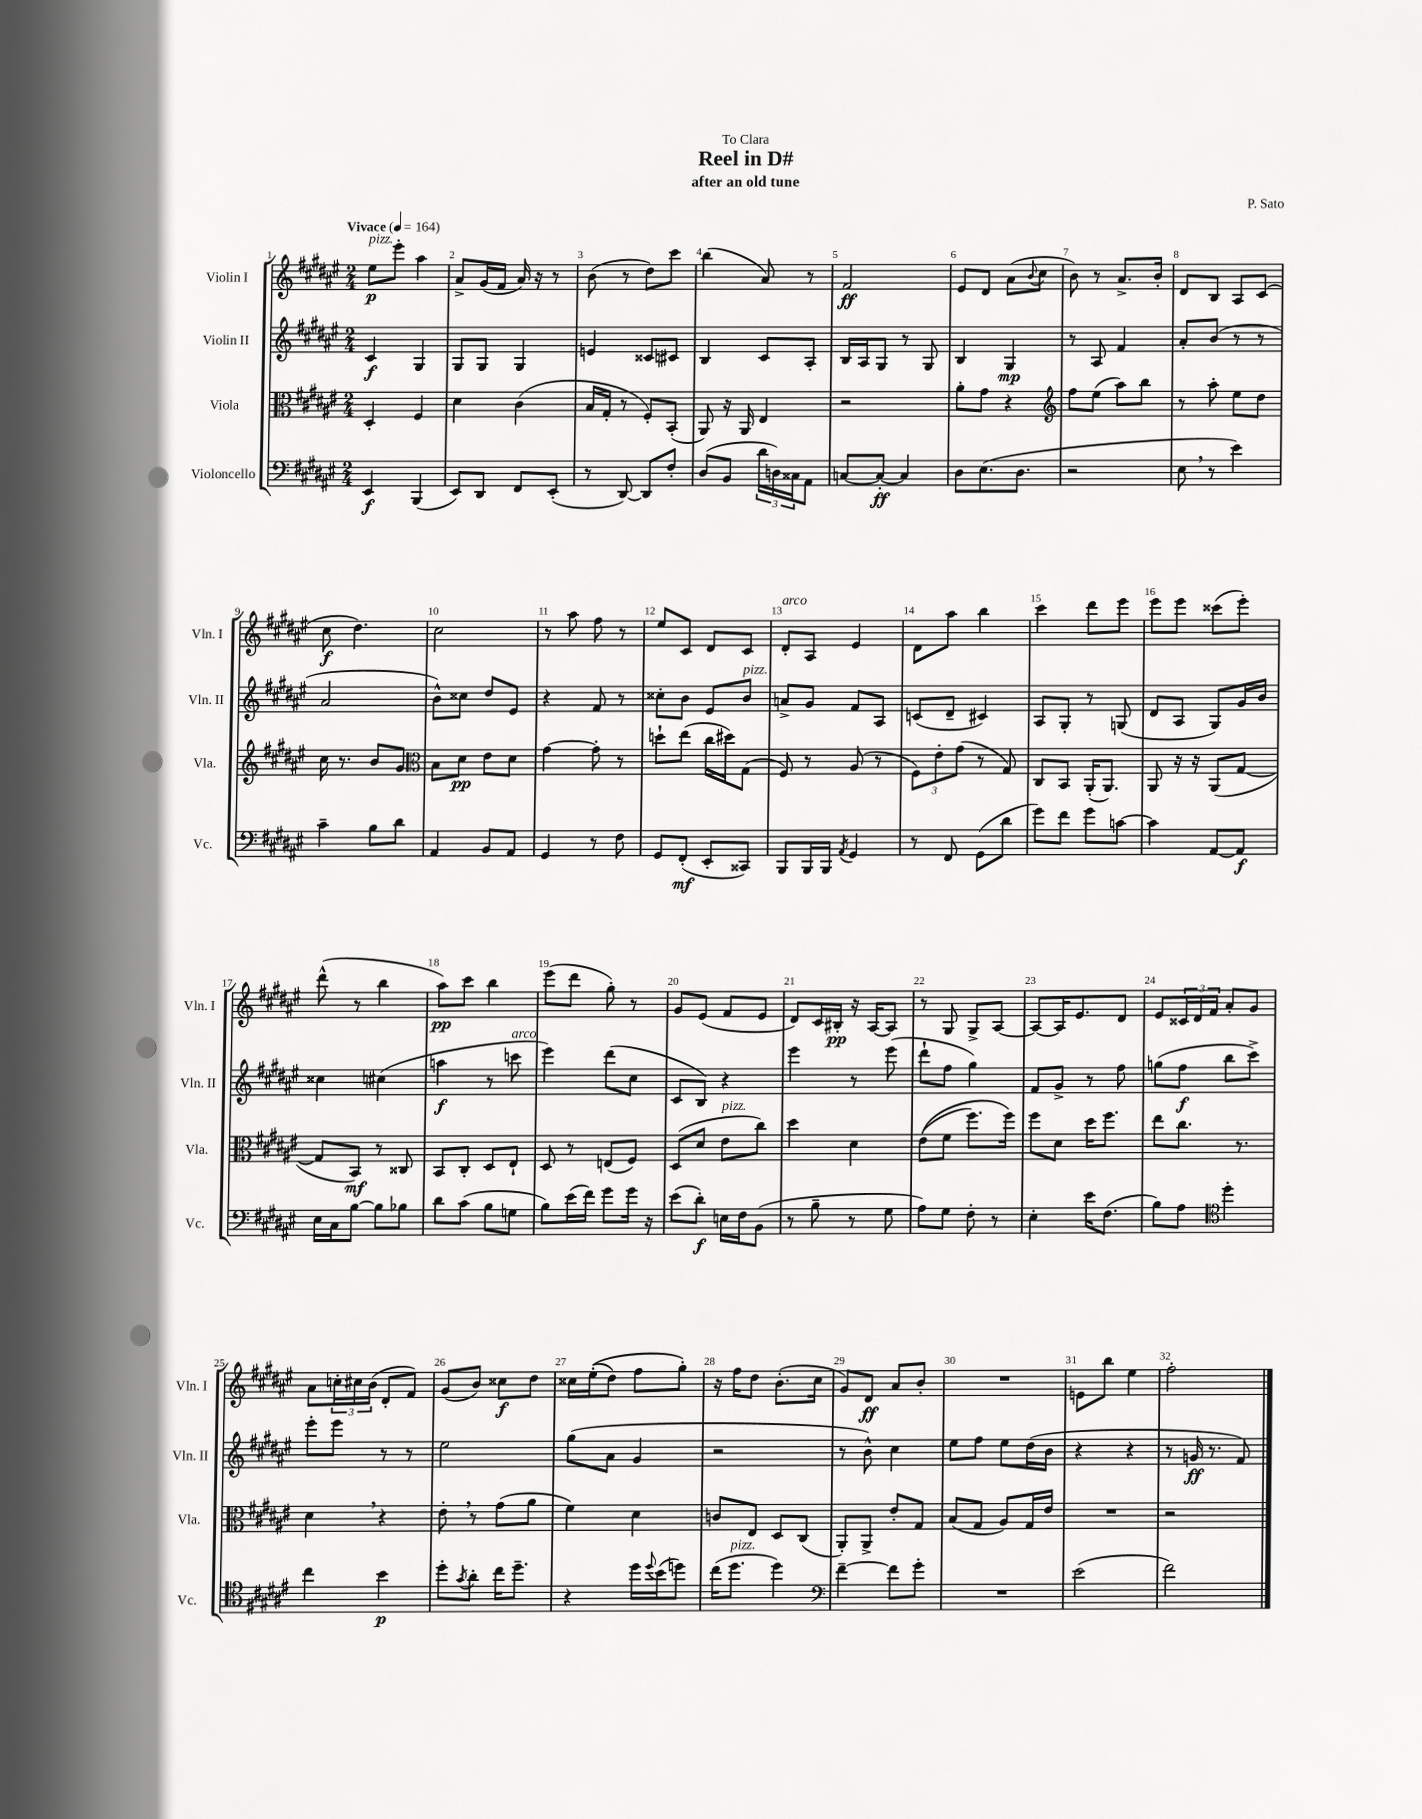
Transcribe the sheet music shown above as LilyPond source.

\header { title = "Reel in D#" composer = "P. Sato" subtitle = "after an old tune" dedication = "To Clara" }
<<
\new StaffGroup <<
\new Staff = "s0" \with { instrumentName = "Violin I" shortInstrumentName = "Vln. I" } {
    \clef treble \key fis \major \numericTimeSignature \time 2/4 \tempo "Vivace" 4 = 164
    eis''8\p^\markup { \italic "pizz." } eis'''8-. ais''4 |
    ais'8-> gis'16( fis'16 ais'16) r16 r8 |
    b'8( r8 dis''8) cis'''8 |
    b''4( ais'8) r8 |
    fis'2\ff |
    eis'8 dis'8 ais'8( \appoggiatura { b'8 } cis''8 |
    b'8) r8 ais'8.-> b'16-. |
    dis'8 b8 ais8 cis'8( |
    cis''8\f dis''4.) |
    cis''2 |
    r8 ais''8 fis''8 r8 |
    eis''8 cis'8 dis'8 cis'8 |
    dis'8-.^\markup { \italic "arco" } ais8 eis'4 |
    dis'8 ais''8 b''4 |
    cis'''4 dis'''8 eis'''8 |
    eis'''8 eis'''8 cisis'''8( eis'''8-.) |
    dis'''8-^( r8 b''4 |
    ais''8\pp) cis'''8 b''4 |
    eis'''8( dis'''8 gis''8-.) r8 |
    gis'8 eis'8( fis'8 eis'8 |
    dis'8) cis'16 bis16-.\pp r16 ais16~ ais8 |
    r8 gis8 gis8-> ais8~ |
    ais8~ ais16 eis'8. dis'8 |
    eis'8 \tuplet 3/2 { cisis'16 dis'16 fis'16 } ais'8-. gis'8 |
    ais'8 \tuplet 3/2 { c''16-. cis''16 b'16( } dis'8-. fis'8) |
    gis'8( b'8) cisis''8\f dis''8 |
    cisis''16 eis''16-.(\( dis''8) fis''8 gis''8-.\) |
    r16 fis''16 dis''8 b'8.-.( cis''16 |
    gis'8) dis'8\ff ais'8 b'8-. |
    R2 |
    e'8 b''8 eis''4 |
    fis''2-. \bar "|." |
}
\new Staff = "s1" \with { instrumentName = "Violin II" shortInstrumentName = "Vln. II" } {
    \clef treble \key fis \major \numericTimeSignature \time 2/4
    cis'4\f gis4 |
    gis8 gis8 gis4 |
    e'4 cisis'8 cis'8 |
    b4 cis'8 ais8-. |
    b16 ais16 gis8 r8 gis8 |
    b4 gis4\mp |
    r8 ais8 fis'4 |
    ais'8-. b'8( r8 r8 |
    ais'2 |
    b'8-^) cisis''8 dis''8 eis'8 |
    r4 fis'8 r8 |
    cisis''8-. b'8 eis'8 b'8^\markup { \italic "pizz." } |
    a'8-> gis'8 fis'8 ais8 |
    c'8( dis'8-- cis'4) |
    ais8 gis8-. r8 g8( |
    dis'8 ais8 gis8) gis'16 b'16 |
    cisis''4 cis''4( |
    a''4\f r8 c'''8^\markup { \italic "arco" } |
    eis'''4) dis'''8( cis''8 |
    cis'8 b8) r4 |
    eis'''4 r8 eis'''8( |
    dis'''8-! fis''8 gis''4) |
    fis'8 gis'8-> r8 fis''8 |
    g''8( fis''8\f b''8 cis'''8->) |
    eis'''8-. eis'''8 r8 r8 |
    eis''2 |
    gis''8( ais'8 gis'4 |
    r2 |
    r8 b'8-^) cis''4 |
    eis''8 fis''8 eis''8 dis''16( b'16 |
    r4 r4 |
    r8 g'16\ff r8. fis'8) \bar "|." |
}
\new Staff = "s2" \with { instrumentName = "Viola" shortInstrumentName = "Vla." } {
    \clef alto \key fis \major \numericTimeSignature \time 2/4
    dis4-. fis4 |
    dis'4 cis'4( |
    b16 gis16-. r8 fis8-.) b,8-.( |
    ais,8) r16 ais,16 eis4 |
    r2 |
    ais'8-. gis'8 r4 |
    \clef treble fis''8 eis''8( ais''8) b''8 |
    r8 ais''8-. eis''8 dis''8 |
    cis''16 r8. b'8 gis'8 |
    \clef alto b8 dis'8\pp eis'8 dis'8 |
    gis'4~ gis'8-. r8 |
    d''8-! eis''8( cis''16 dis''16) gis8( |
    fis8) r8 ais8( r8 |
    \tuplet 3/2 { fis8) eis'8-. gis'8( } r8 gis8) |
    cis8 b,8 ais,16-.( ais,8.) |
    ais,8 r16 r16 ais,8( gis8~ |
    gis8 b,8\mf) r8 cisis8 |
    b,8 cis8-. dis8 eis8-! |
    dis8 r8 e8( fis8) |
    dis8( dis'8 eis'8^\markup { \italic "pizz." } cis''8) |
    dis''4 dis'4 |
    eis'8(\( fis'8 fis''8.) fis''16\) |
    fis''8 dis'8 dis''16 fis''8. |
    eis''8 cis''8. r8. |
    dis'4 \breathe r4 |
    eis'8-. \breathe r8 gis'8( ais'8 |
    fis'4) dis'4 |
    c'8 eis8 dis8 cis8( |
    ais,8-.) ais,8-> eis'8-. gis8 |
    b8( gis8 ais8) gis16 eis'16 |
    R2 |
    r2 \bar "|." |
}
\new Staff = "s3" \with { instrumentName = "Violoncello" shortInstrumentName = "Vc." } {
    \clef bass \key fis \major \numericTimeSignature \time 2/4
    eis,4\f b,,4( |
    eis,8) dis,8 fis,8 eis,8-.( |
    r8 dis,8~) dis,8 fis8-. |
    dis8( b,8 \tuplet 3/2 { dis'16 d16) cisis16 } ais,8 |
    c8~ c8~-.\ff c4 |
    dis8 eis8.( dis8. |
    r2 |
    eis8 \breathe r8 eis'4) |
    cis'4-- b8 dis'8 |
    ais,4 b,8 ais,8 |
    gis,4 r8 fis8 |
    gis,8 fis,8-.\mf( eis,8-. cisis,8) |
    b,,8 b,,16 b,,16 \acciaccatura { ais,8 } gis,4 |
    r8 fis,8 gis,8( dis'8 |
    gis'8) fis'8 gis'8 c'8~ |
    c'4 ais,8~ ais,8\f |
    eis16 cis16 b8~ b8 bes8 |
    dis'8 cis'8( b8 g8 |
    b8) eis'16( fis'16) gis'8 gis'16 r16 |
    eis'8( dis'8-.\f) e16 fis16 b,8( |
    r8 b8-- r8 gis8 |
    ais8) gis8 fis8-. r8 |
    eis4-. eis'16 fis8.( |
    b8) ais8 \clef tenor dis''4-. |
    cis''4 b'4\p |
    dis''8-. \acciaccatura { gis'8 } ais'8-. cis''16 dis''8.-- |
    r4 dis''16 \appoggiatura { dis''8 } b'16( d''8) |
    cis''16( dis''8.^\markup { \italic "pizz." } dis''4) |
    \clef bass fis'4~-- fis'8 gis'8-. |
    R2 |
    eis'2( |
    fis'2) \bar "|." |
}
>>
>>
\layout { \context { \Score \override BarNumber.break-visibility = ##(#f #t #t) barNumberVisibility = #all-bar-numbers-visible } }
